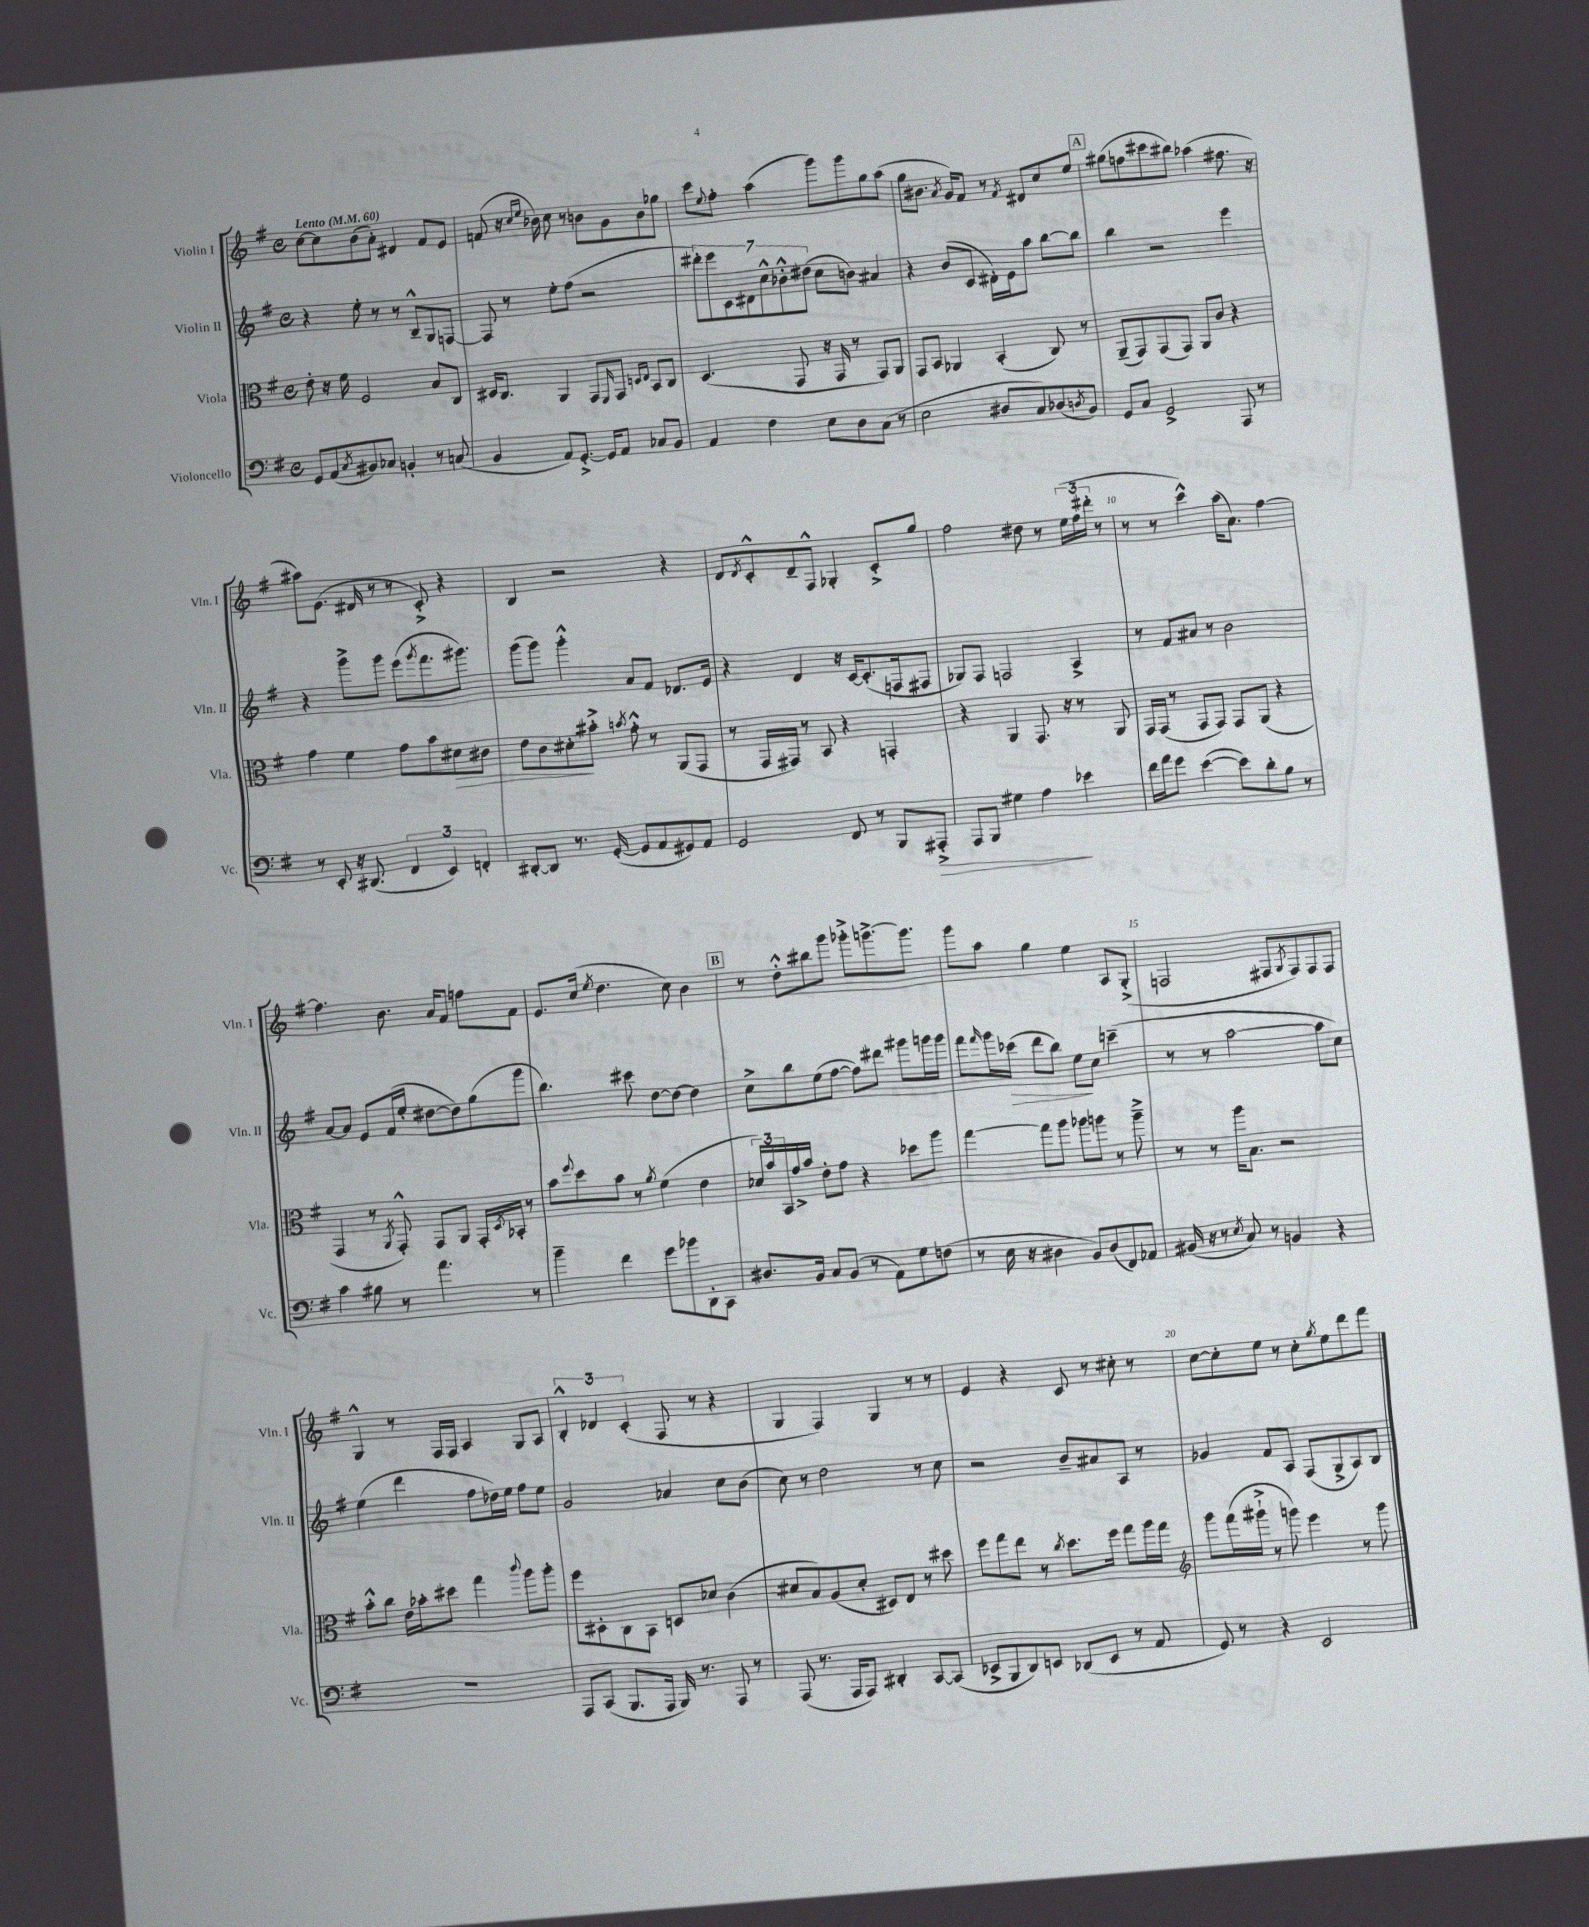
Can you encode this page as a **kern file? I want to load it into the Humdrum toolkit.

**kern	**dynam	**kern	**dynam	**kern	**dynam	**kern
*part4	*part4	*part3	*part3	*part2	*part2	*part1
*staff4	*staff4	*staff3	*staff3	*staff2	*staff2	*staff1
*I"Violoncello	*	*I"Viola	*	*I"Violin II	*	*I"Violin I
*I'Vc.	*	*I'Vla.	*	*I'Vln. II	*	*I'Vln. I
*clefF4	*	*clefC3	*	*clefG2	*	*clefG2
*k[f#]	*	*k[f#]	*	*k[f#]	*	*k[f#]
*M4/4	*	*M4/4	*	*M4/4	*	*M4/4
*met(c)	*	*met(c)	*	*met(c)	*	*met(c)
*MM60	*	*MM60	*	*MM60	*	*MM60
=1	=1	=1	=1	=1	=1	=1
!	!	!	!	!	!	!LO:TX:a:B:t=Lento
8GG/L	.	8e'\	.	4r	.	[8cc\L
(8AA/	.	16r	.	.	.	8cc\]
.	.	16f#\	.	.	.	.
8qC/	.	.	.	.	.	.
8BB#X/)	.	2F#/	.	8ee'\	.	(8b\
8C-X/J	.	.	.	8r	.	8a'\J)
4BBn'/	.	.	.	8r	.	4d#X/
.	.	.	.	8B~^^/L	.	.
8r	.	8B/L	.	8G/	.	8f#/L
(8Cn/	.	8C/J	.	[8Fn/J	.	8e/J
=2	=2	=2	=2	=2	=2	=2
4BB/	.	16D#X/KL	.	8F/]	.	(8fn/
.	.	8.C/J	.	.	.	.
.	.	.	.	8r	.	16r
.	.	.	.	.	.	16qqcc/LL
.	.	.	.	.	.	16qqee/JJ
.	.	.	.	.	.	16b-X\)
8AA/L)	.	4AA/	.	8ee'\L	.	8cc\
[8.GG'^/J	.	.	.	(8ff#\J	.	8r
.	.	8GG/L	.	2r	.	8bn\L
16GG/KL]	.	.	.	.	.	.
.	.	16qqFF#/	.	.	.	.
8AA/J	.	8GG/J	.	.	.	8g\
.	.	16qqDn/LL	.	.	.	.
.	.	16qqE/JJ	.	.	.	.
8C-X/L	.	8BB/L	.	.	.	8b\
8BB/J	.	8C/J	.	.	.	8gg-X\J
=3	=3	=3	=3	=3	=3	=3
4AA/	.	(4.D/	.	14ddd#X'\L)	.	8ccc\L
.	.	.	.	14eee\	.	.
.	.	.	.	.	.	8qqee/
.	.	.	.	.	.	8ff#'\J
.	.	.	.	14c\	.	.
.	.	.	.	14d#X\	.	.
4F#\	.	.	.	.	.	(4aa\
.	.	.	.	14cc^^\	.	.
.	.	.	.	14b-X'^^\	.	.
.	.	8GG/	.	.	.	.
.	.	.	.	(14dd#X\J	.	.
8E\L	.	16r	.	8cc\L	.	8ggg\L)
.	.	16GG/	.	.	.	.
8D\	.	8r	.	8bn\J)	.	8ggg\
(8C\J	.	8GG/L)	.	4a#X/	.	8gg\
8r	.	8AA/J	.	.	.	(8aa\J
=4	=4	=4	=4	=4	=4	=4
2E\	.	8GG/L	.	4r	.	8gg\L
.	.	8BB/J	.	.	.	8.b#X\J
.	.	4AA-X/	.	(8b/L	.	.
.	.	.	.	.	.	8qa/
.	.	.	.	.	.	16g/KL)
.	.	.	.	8c/J	.	8f#/J
8D#X/L	.	(4BB'/	.	16d#X'\LL)	.	8r
.	.	.	.	16e\J	.	.
.	.	.	.	.	.	8qf#/
8C/)	.	.	.	8aa\J	.	8d#X/L
(8D-X/	.	8C/)	.	[8bb\L	.	8cc/
8qDn/	.	.	.	.	.	.
8BB/J)	.	8r	.	8bb\J]	.	8ee/J
!!LO:REH:place=s1:t=A
=5	=5	=5	=5	=5	=5	=5
8GG/L	.	(8AA~/L	.	4bb\	.	(8gg#X\L
8C/J	.	8GG/)	.	.	.	8ffn\
2GG^/	.	(8GG/	.	2r	.	8ccc#X\
.	.	8GG/J)	.	.	.	8bb#X\J)
.	.	8AA/L	.	.	.	(4aa-X\
.	.	8c/J	.	.	.	.
8AAA/	.	4r	.	4eee\	.	8.ff#X\
8r	.	.	.	.	.	.
.	.	.	.	.	.	16r
!!LO:LB:g=z
=6	=6	=6	=6	=6	=6	=6
8r	.	4g\	.	4r	.	8aa#X\L)
8EE'/	.	.	.	.	.	(8.e\J
16r	.	4f#\	.	8ggg^\L	.	.
(8.DD#X/	.	.	.	.	.	16d#X/
.	.	.	.	8ggg\J	.	8r
6FF#/	.	8g\L	.	(8eee\L	.	8r
.	.	.	.	8qggg/	.	.
.	.	8b\	.	8.fff#\	.	8c'^/)
6EE/)	.	.	.	.	.	.
!	!	!	!LO:HP:b	!	!	!
.	.	8d#X\	>	.	.	4r
.	.	.	.	8.ggg#X\J)	.	.
6FFn'/	.	.	.	.	.	.
.	.	8c#X\J	.	.	.	.
=7	=7	=7	=7	=7	=7	=7
[8DD#X'/L	.	8e\L	.	(8ggg\L	.	4B/
8DD#/J]	.	8c\	.	8ggg\J)	.	.
8.r	.	8d#X'\	.	4ggg'^^\	.	2r
.	.	8b#X'^\J	]	.	.	.
([16GG'/	.	.	.	.	.	.
.	.	8qbn/	.	.	.	.
8GG/L]	.	8g'^^\	.	8a/L	.	.
8AA/	.	8r	.	8f#/J	.	.
8GG#X/)	.	(8AA/L	.	8.d-X/L	.	4r
8AA/J	.	8GG/J	.	.	.	.
.	.	.	.	16e/Jk	.	.
=8	=8	=8	=8	=8	=8	=8
2GG/	.	8r	.	4r	.	8d/L
.	.	.	.	.	.	8qd/
.	.	16GG/LL	.	.	.	8c'^^/
.	.	16GG#X/JJ)	.	.	.	.
.	.	8r	.	4d/	.	8d~/
.	.	8BB/	.	.	.	8F#^^/J
8FF#/	.	4r	.	16r	.	4G-X'/
.	.	.	.	[16c/KL	.	.
8r	.	.	.	(8.c'/]	.	.
8BBB/L	.	4GGn'/	.	.	.	8c'^/L
.	.	.	.	16Fn/k	.	.
!	!LO:HP:b	!	!	!	!	!
8AAA#X'^/J	>	.	.	8F#X/J	.	8gg/J
=9	=9	=9	=9	=9	=9	=9
8AAA/L	.	4r	.	8G-X/L)	.	2ff#\
8BBB/J	.	.	.	8F#/J	.	.
4G#X\	.	4AA/	.	2Fn/	.	.
4A\	.	8.GG/	.	.	.	8dd#X\
.	.	.	.	.	.	8r
.	.	16r	.	.	.	.
4e-X\	]	8r	.	4A^/	.	(24ee\LL
.	.	.	.	.	.	24ff#\
.	.	.	.	.	.	24ddd#X'\JJ
.	.	8AA/	.	.	.	8r
=10	=10	=10	=10	=10	=10	=10
16f#\LL	.	16GG/LL	.	8r	.	8r
16a\J	.	(16GG/JJ	.	.	.	.
8g\J	.	8r	.	8f#/L	.	8r
([4e\	.	8GG/L	.	8a#X/J	.	4ccc^^\)
.	.	8GG/J)	.	8r	.	.
8e\L])	.	8GG/L	.	2b\	.	(16aa\KL
.	.	.	.	.	.	8.a\J)
8d'\	.	(8AA/J	.	.	.	.
8B\J	.	4r	.	.	.	[4ff#\
8r	.	.	.	.	.	.
!!LO:LB:g=z
=11	=11	=11	=11	=11	=11	=11
4c\	.	4GG/	.	[8a/L	.	4.ff#\]
.	.	.	.	8a/J]	.	.
8B#X\	.	8r	.	8e/L	.	.
.	.	8qAA/	.	.	.	.
8r	.	8GG'^^/)	.	(16f#/L	.	8.b\
.	.	.	.	16ee'/JJ	.	.
4.a\	.	8GG/L	.	[8dd#X\L	.	.
.	.	.	.	.	.	16a/KL
.	.	8AA/J	.	8dd#\])	.	8f#/J
.	.	16GG'/LL	.	(8gg\	.	8ffn\L
.	.	8qD/	.	.	.	.
.	.	16BB-X'/JJ	.	.	.	.
8r	.	8r	.	8ggg\J	.	8f#\J
=12	=12	=12	=12	=12	=12	=12
4b~\	.	8b\L	.	4.bb\)	.	8.e/L
.	.	8qqff#/	.	.	.	.
.	.	8dd\	.	.	.	.
.	.	.	.	.	.	(16cc/Jk
.	.	.	.	.	.	8qee/
4f#\	.	8b\J	.	.	.	4.dd\
.	.	8r	.	8ccc#X\	.	.
.	.	8qa/	.	.	.	.
8g\L	.	(4f#\	.	[8dd\L	.	.
8b-X\	.	.	.	8dd\J_	.	8cc\)
8DD'\	.	4e\	.	4dd\]	.	4b\
8CC\J	.	.	.	.	.	.
!!LO:REH:place=s1:t=B
=13	=13	=13	=13	=13	=13	=13
8.D#X/L	.	24d-X/LL)	.	8cc^\L	.	8r
.	.	24b/	.	.	.	.
.	.	24BB/	.	.	.	.
.	.	16g^/	.	8bb\	.	8dd'^^\L
16BB/Jk	.	16b/JJ	.	.	.	.
8C/L	.	8e'\L	.	(8ee\	.	8bb#X\
(8BB/J	.	8g\J	.	[8ff#\J	.	8ggg\J
8r	.	4r	.	8ff#\L])	.	8ggg-X'^\L
8AA\L)	.	.	.	8ddd#X\J	.	[8.gggn^\
8G\	.	8dd-X\L	.	8ggg#X\L	.	.
.	.	.	.	.	.	8.ggg\J]
(8Fn\J	.	8aa\J	.	16gggn\L	.	.
.	.	.	.	16ggg\JJ	.	.
=14	=14	=14	=14	=14	=14	=14
8r	.	[4gg\	.	8fff#\L	.	8ggg\L
.	.	.	.	16qqfff#/	.	.
16E\	.	.	.	16ggg\L	.	8aa\J
!	!	!	!	!	!LO:HP:b	!
16r	.	.	.	(16ccc-X\JJ	>	.
4D#X\	.	8gg\L]	.	8ddd\L	.	4gg\
.	.	8aa\J	.	8bb\J)	.	.
8BB/L)	.	8aa-X\L	.	8ee\L	.	4ee\
(8D#/	.	8aan\J	.	8cc\J	]	.
8FF#/)	.	8r	.	(4cccn~\	.	8A/L
8AA-X/J	.	8aa~^\	.	.	.	(8G'^/J
=15	=15	=15	=15	=15	=15	=15
(16BB#X/	.	8r	.	8r	.	2Fn/
16r	.	.	.	.	.	.
8r	.	8r	.	8r	.	.
8qE/	.	.	.	.	.	.
8C/)	.	16aa\KL	.	[2aa\	.	.
.	.	8.B\J	.	.	.	.
8r	.	.	.	.	.	.
4BBn/	.	2r	.	.	.	8F#X/L
.	.	.	.	.	.	8qG/
.	.	.	.	.	.	8F#/)
4r	.	.	.	8aa\L]	.	8F#/
.	.	.	.	8cc\J)	.	8F#/J
!!LO:LB:g=z
=16	=16	=16	=16	=16	=16	=16
1r	.	8b'^^\L	.	(4ee\	.	4G^^/
.	.	8cc\J	.	.	.	.
.	.	16e\LL	.	4ddd\	.	8r
.	.	16b-X'\J	.	.	.	.
.	.	8dd#X\J	.	.	.	16F#/LL
.	.	.	.	.	.	16F#/JJ
.	.	4gg\	.	8ff#\L	.	4A/
.	.	.	.	16dd-X\L)	.	.
.	.	.	.	16ee\JJ	.	.
.	.	8qqccc/	.	.	.	.
.	.	8aa\L	.	8ff#\L	.	8G/L
.	.	8aa'\J	.	8ee\J	.	8A/J
=17	=17	=17	=17	=17	=17	=17
8AAA/L	.	8ff#\L	.	2g/	.	6B'^^/
(8CC/J	.	8D#X'\	.	.	.	.
.	.	.	.	.	.	6d-X/
8.BBB/L	.	8C\	.	.	.	.
.	.	.	.	.	.	(6c'/
.	.	8BB\J	.	.	.	.
16AAA/Jk	.	.	.	.	.	.
16BBB/)	.	8Dn/L	.	4a-X/	.	8F#/
8.r	.	.	.	.	.	.
.	.	8d-X/J	.	.	.	8r
8AAA/	.	(4c\	.	8cc\L	.	4r
8r	.	.	.	(8b\J	.	.
=18	=18	=18	=18	=18	=18	=18
(8AAA/	.	8d#X/L	.	8cc\)	.	4G/
8.r	.	8B/)	.	8r	.	.
.	.	(8A/	.	2dd\	.	4F#/)
16AAA/KL	.	.	.	.	.	.
8AAA/J)	.	8d#'/J	.	.	.	.
4DD#X'/	.	8D#X/L)	.	.	.	4G/
.	.	8E/J	.	.	.	.
[8CC/L	.	8r	.	8r	.	8r
(8CC/J]	.	8dd#X\	.	8cc\	.	8r
=19	=19	=19	=19	=19	=19	=19
8EE-X^/L	.	8ff#\L	.	2r	.	4e/
8BBB/	.	8gg\	.	.	.	.
8DD/)	.	8ee\J	.	.	.	4r
8EEn/J	.	8r	.	.	.	.
.	.	8qcc/	.	.	.	.
(8DD-X/L	.	8.dd\L	.	8b~/L	.	8c/
8EE/J	.	.	.	8a#X/	.	8r
.	.	16ff#\Jk	.	.	.	.
8r	.	8gg\L	.	8A/J	.	8cc#X'\
8AA/	.	16aa\L	.	8r	.	8r
.	.	16gg\JJ	.	.	.	.
=20	=20	=20	=20	=20	=20	=20
*	*	*clefG2	*	*	*	*
8GG/)	.	8ggg\L	.	4g-X/	.	[8cc\L
8r	.	(16fff#\L	.	.	.	8cc'\]
.	.	16ggg#X`^\JJ	.	.	.	.
4r	.	8r	.	8f#/L	.	8ee\J
.	.	8gggn\)	.	8A/J	.	8r
2EE/	.	4eee\	.	(8F#/L	.	8cc'\L
.	.	.	.	.	.	8qgg/
.	.	.	.	8G^/	.	8ee\
.	.	8r	.	8A/)	.	8ddd\
.	.	8ggg\	.	8B/J	.	8fff#\J
==	==	==	==	==	==	==
*-	*-	*-	*-	*-	*-	*-
